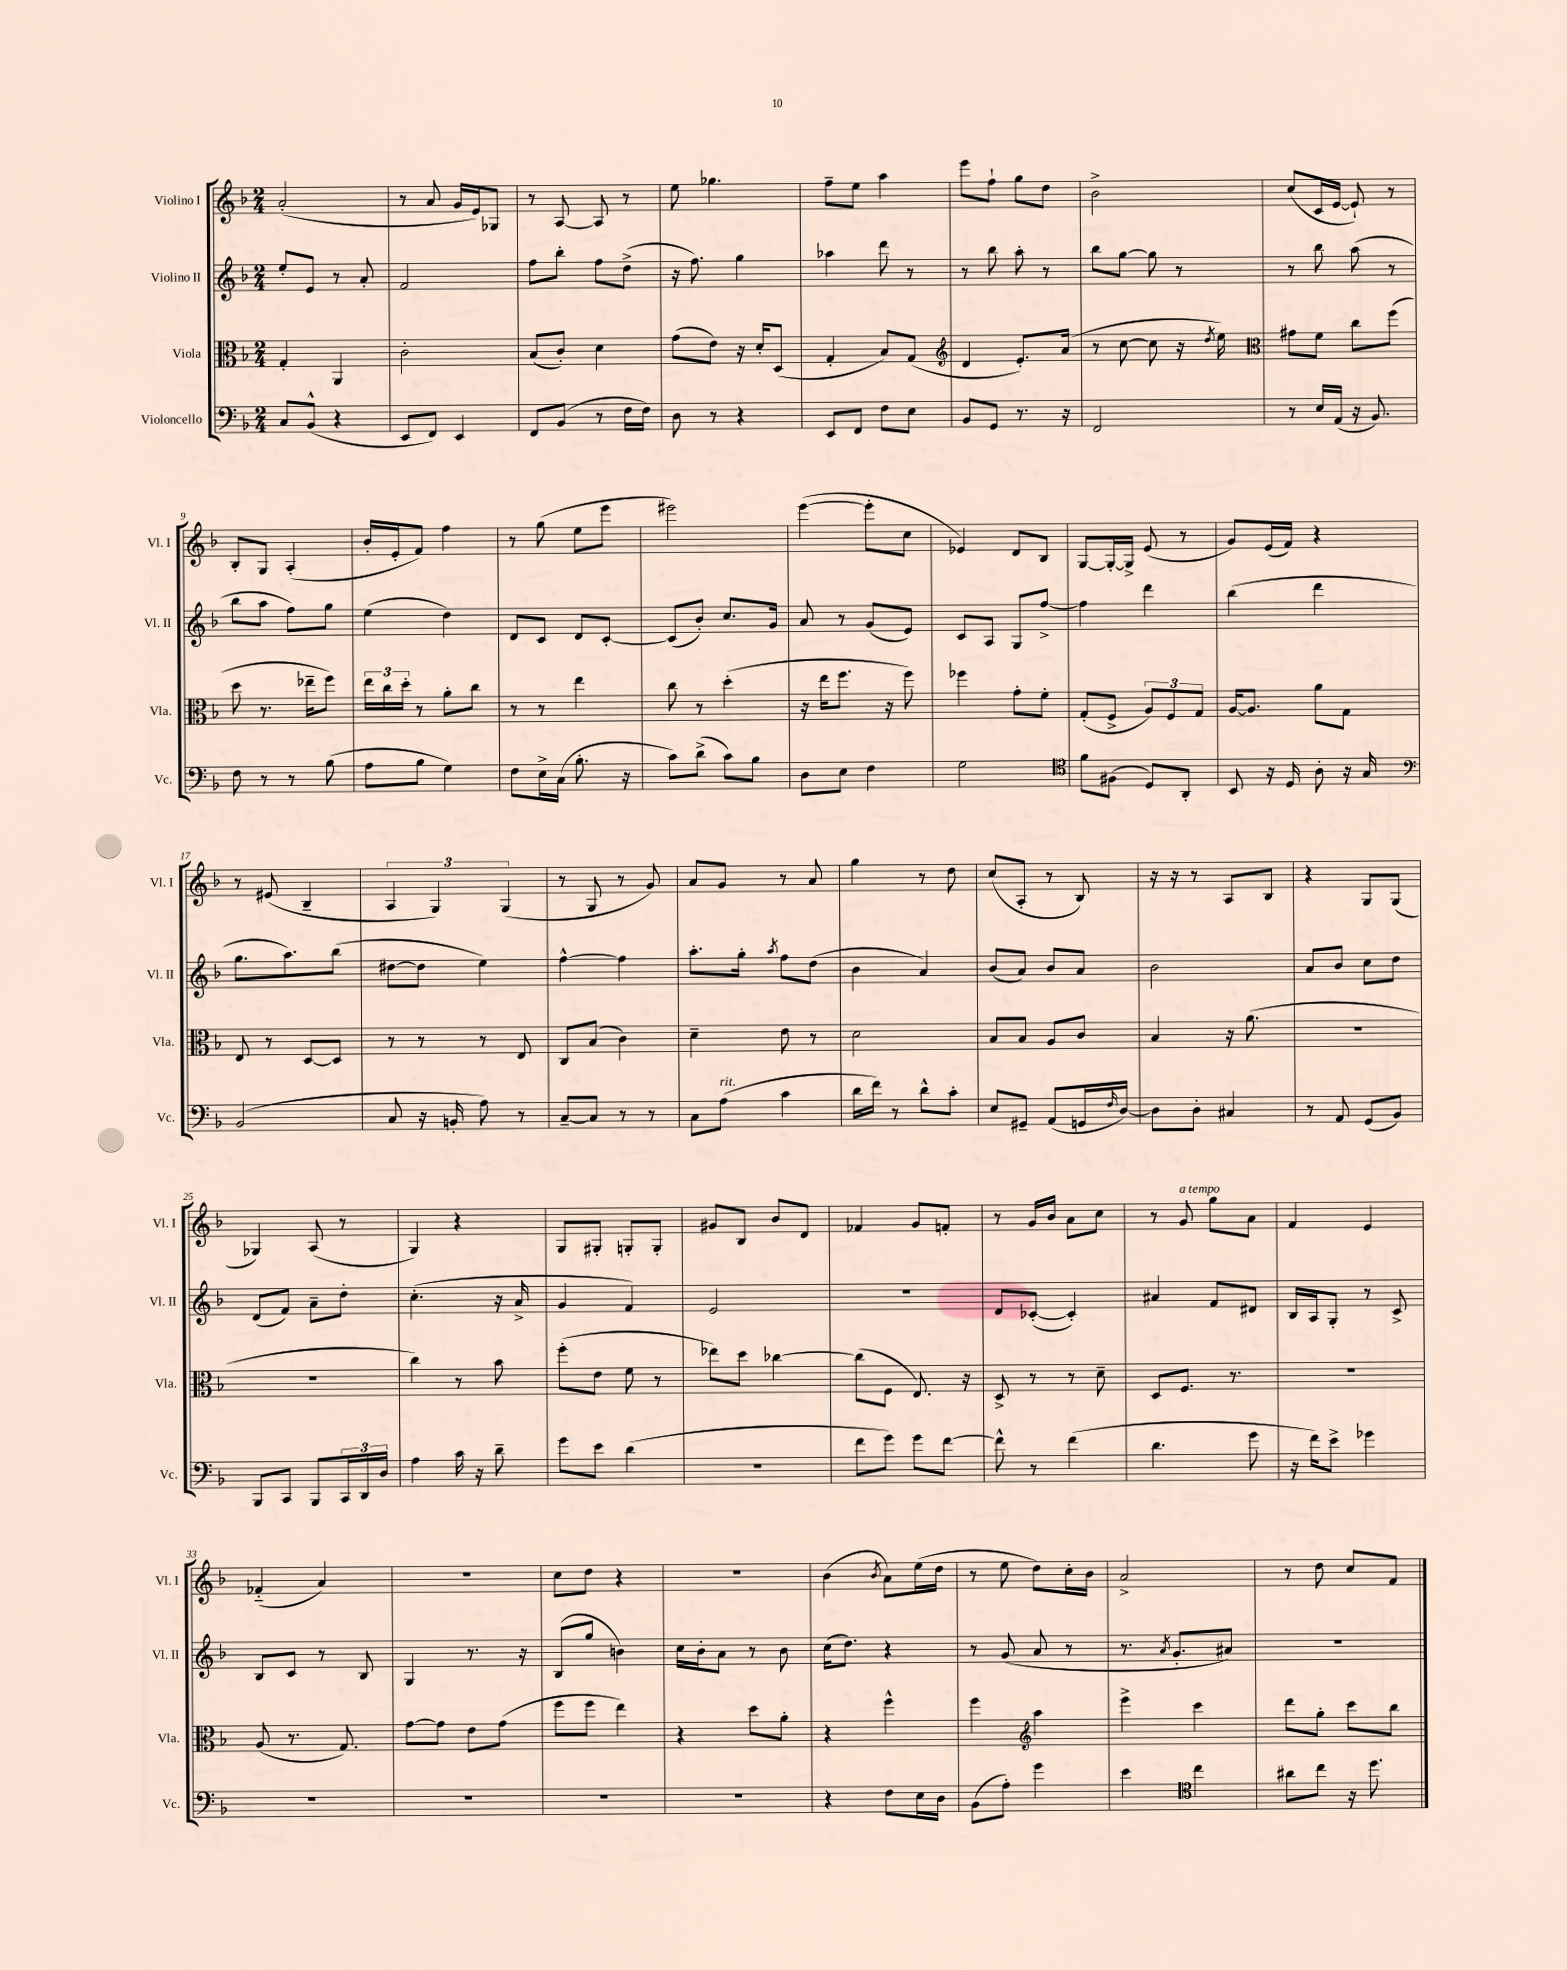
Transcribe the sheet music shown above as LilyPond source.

<<
\new StaffGroup <<
\new Staff = "s0" \with { instrumentName = "Violino I" shortInstrumentName = "Vl. I" } {
    \clef treble \key f \major \numericTimeSignature \time 2/4
    a'2-.( |
    r8 a'8 g'16 e'16) ges8 |
    r8 a8~ a8 r8 |
    e''8 ges''4. |
    f''8-- e''8 a''4 |
    e'''8 f''8-! g''8 d''8 |
    bes'2-> |
    c''8( c'16 e'16~ e'8-!) r8 |
    bes8-. g8 a4-.( |
    bes'16-. e'16-. f'8) f''4 |
    r8 g''8( e''8 e'''8 |
    eis'''2) |
    e'''4~( e'''8-. c''8 |
    ees'4) d'8 bes8 |
    g8~ g16~-. g16-> e'8( r8 |
    g'8) e'16( f'16) r4 |
    r8 eis'8( bes4-- |
    \tuplet 3/2 { a4 g4) g4( } |
    r8 g8 r8 g'8) |
    a'8 g'8 r8 a'8 |
    g''4 r8 d''8 |
    c''8( a8-. r8 bes8) |
    r16 r16 r8 a8 bes8 |
    r4 g8 g8( |
    ges4) a8( r8 |
    g4) r4 |
    g8 gis8-. g8-. g8-. |
    gis'8 bes8 bes'8 d'8 |
    fes'4 g'8 f'8-. |
    r8 g'16 bes'16 a'8 c''8 |
    r8 g'8^\markup { \italic "a tempo" } g''8 a'8 |
    f'4 e'4 |
    fes'4-_( a'4) |
    R2 |
    c''8 d''8 r4 |
    r2 |
    bes'4( \acciaccatura { bes'8 } a'8) e''16( d''16 |
    r8 e''8 d''8) c''16-. bes'16 |
    a'2-> |
    r8 d''8 c''8 f'8 \bar "|." |
}
\new Staff = "s1" \with { instrumentName = "Violino II" shortInstrumentName = "Vl. II" } {
    \clef treble \key f \major \numericTimeSignature \time 2/4
    e''8-. e'8 r8 a'8-. |
    f'2 |
    f''8 bes''8-. f''8 d''8->( |
    r16 f''8.) g''4 |
    aes''4 d'''8 r8 |
    r8 bes''8 a''8-. r8 |
    bes''8 g''8~ g''8 r8 |
    r8 bes''8 a''8( r8 |
    bes''8 a''8 f''8) g''8 |
    e''4( d''4) |
    d'8 c'8 d'8 c'8~-. |
    c'8( bes'8-.) c''8. g'16 |
    a'8 r8 g'8( e'8) |
    c'8 a8 g8 f''8~-> |
    f''4 d'''4 |
    bes''4( d'''4 |
    g''8. a''8.) bes''8( |
    dis''8~ dis''8 e''4) |
    f''4~-^ f''4 |
    a''8.-. g''16-. \acciaccatura { a''8 } f''8 d''8( |
    bes'4 a'4) |
    bes'8( a'8) bes'8 a'8 |
    bes'2 |
    a'8 bes'8 c''8 d''8 |
    d'8( f'8) a'8-- d''8-. |
    c''4.-.( r16 a'16-> |
    g'4 f'4) |
    e'2 |
    r2 |
    d'8 ces'8~-.( ces'4-.) |
    ais'4 f'8 dis'8 |
    bes16 a16 g8-. r8 c'8-> |
    bes8 c'8 r8 bes8 |
    g4 r8. r16 |
    bes8( g''8 b'4) |
    c''16 bes'16-. a'8 r8 bes'8 |
    c''16( d''8.) r4 |
    r8 g'8( a'8 r8 |
    r8. \acciaccatura { a'8 } g'8.-. ais'8) |
    R2 \bar "|." |
}
\new Staff = "s2" \with { instrumentName = "Viola" shortInstrumentName = "Vla." } {
    \clef alto \key f \major \numericTimeSignature \time 2/4
    g4-. a,4 |
    c'2-. |
    bes8( c'8-.) d'4 |
    g'8( e'8) r16 d'16-. d8( |
    g4-. bes8) g8( |
    \clef treble d'4 e'8.-.) a'16( |
    r8 c''8~ c''8 r16 \acciaccatura { d''8 } e''16) |
    \clef alto gis'8 f'8 c''8 f''8( |
    d''8 r8. ees''16-- f''8) |
    \tuplet 3/2 { e''16 c''16 d''16-. } r8 a'8-. c''8 |
    r8 r8 e''4 |
    c''8 r8 d''4-.( |
    r16 e''16 f''8. r16 f''8) |
    fes''4 g'8-. f'8-. |
    g8-.( f8-> \tuplet 3/2 { a8) f8 g8 } |
    a16~ a8. a'8 g8 |
    e8 r8 d8~ d8 |
    r8 r8 r8 e8 |
    c8 bes8( c'4) |
    d'4-- e'8 r8 |
    d'2 |
    bes8 bes8 a8 c'8 |
    bes4 r16 a'8.( |
    R2 |
    R2 |
    c''4) r8 bes'8 |
    f''8-.( e'8 f'8 r8 |
    ees''8) d''8 ces''4~ |
    ces''8( f8 e8.) r16 |
    d8-> r8 r8 d'8-- |
    d8 f8. r8. |
    R2 |
    a8( r8. g8.) |
    g'8~ g'8 e'8 g'8( |
    f''8 f''8 e''4) |
    r4 d''8 a'8-. |
    r4 f''4-^ |
    f''4 \clef treble a''4 |
    e'''4-> c'''4 |
    d'''8 g''8-. c'''8 bes''8 \bar "|." |
}
\new Staff = "s3" \with { instrumentName = "Violoncello" shortInstrumentName = "Vc." } {
    \clef bass \key f \major \numericTimeSignature \time 2/4
    c8 bes,8-^( r4 |
    e,8 f,8) e,4 |
    f,8 bes,8( r8 f16 f16) |
    d8 r8 r4 |
    e,8 f,8 f8 e8 |
    bes,8 g,8 r8. r16 |
    f,2 |
    r8 e16 a,16( r16 bes,8.) |
    f8 r8 r8 bes8( |
    a8 bes8 g4) |
    f8 e16-> c16( bes8.-. r16 |
    c'8) d'8->( c'8) bes8 |
    d8 e8 f4 |
    g2 |
    \clef tenor f'8 fis8( d8) a,8-. |
    bes,8 r16 d16 a8-. r16 g16 |
    \clef bass bes,2( |
    c8 r16 b,16-. a8) r8 |
    c8~-- c8 r8 r8 |
    c8 a8^\markup { \italic "rit." }( c'4 |
    d'16 f'16) r8 d'8-^ c'8-. |
    e8 gis,8-- a,8( g,16 \grace { f16 } d16~) |
    d8 d8-. cis4 |
    r8 a,8 g,8( bes,8) |
    bes,,8 c,8 bes,,8 \tuplet 3/2 { c,16 d,16 d16 } |
    a4 c'16 r16 d'8-- |
    g'8 e'8 d'4( |
    R2 |
    f'8 g'8) g'8 f'8~ |
    f'8-^ r8 f'4( |
    d'4. g'8 |
    r16 f'16) e'8-> ges'4 |
    R2 |
    R2 |
    R2 |
    R2 |
    r4 f8 e16 d16 |
    bes,8( a8-.) g'4 |
    e'4 \clef tenor c''4 |
    ais'8 c''8 r16 d''8. \bar "|." |
}
>>
>>
